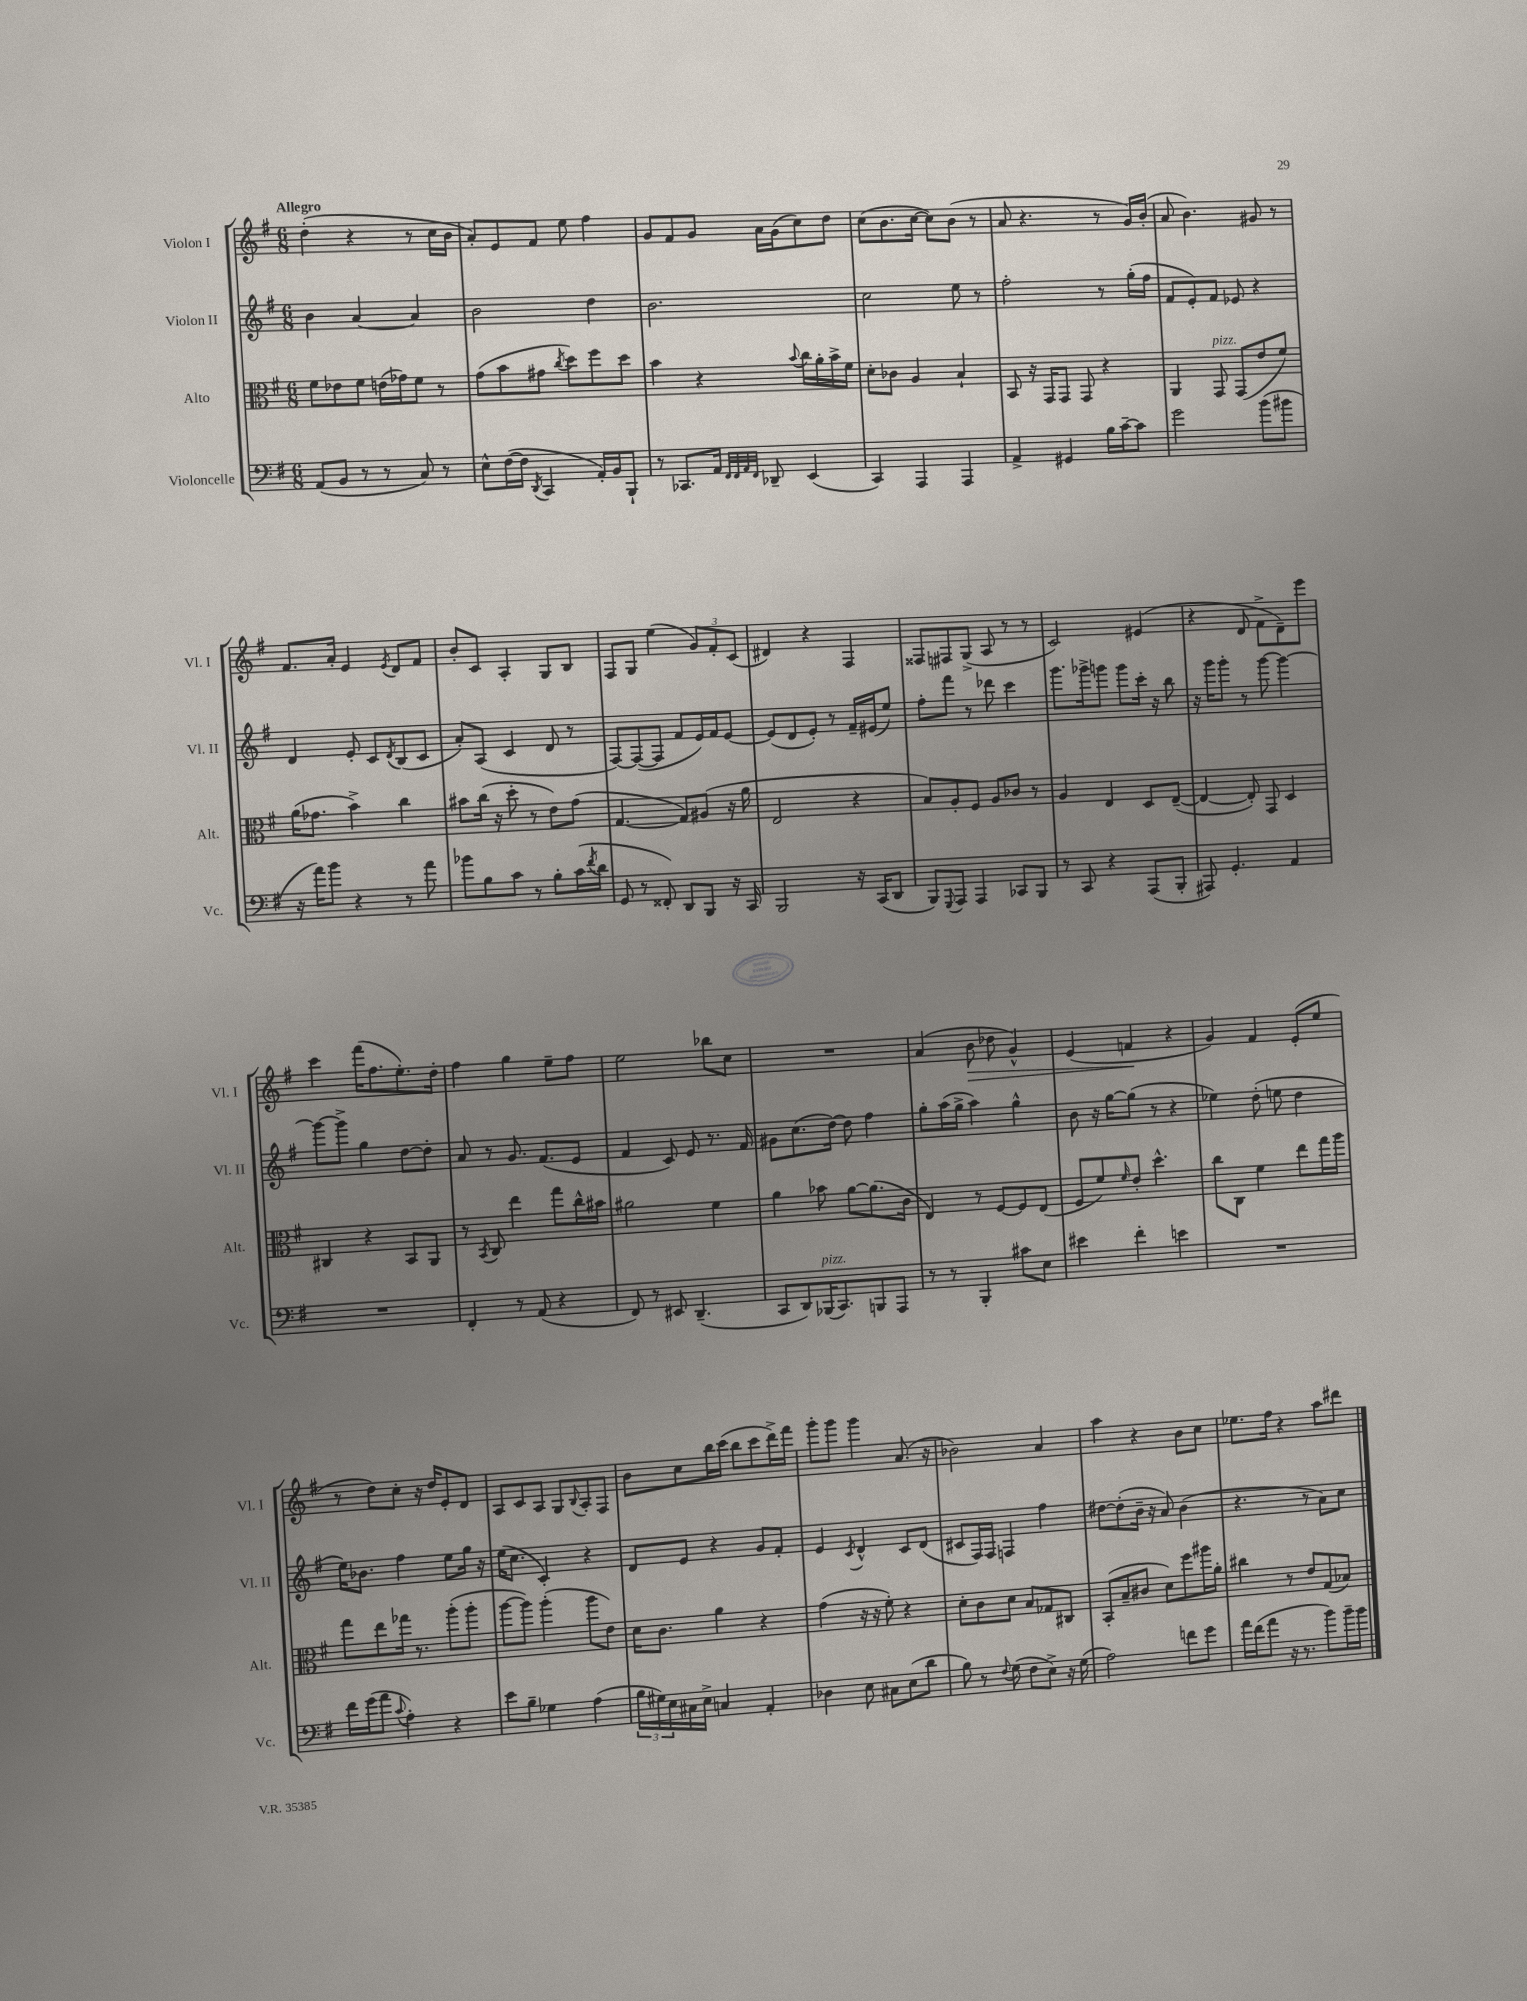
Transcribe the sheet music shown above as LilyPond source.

<<
\new StaffGroup <<
\new Staff = "s0" \with { instrumentName = "Violon I" shortInstrumentName = "Vl. I" } {
    \clef treble \key g \major \numericTimeSignature \time 6/8 \tempo "Allegro"
    d''4-.( r4 r8 c''16 b'16 |
    a'8-.) e'8 fis'8 e''8 fis''4 |
    g'8 fis'8 g'8 a'16 g'16( c''8) d''8 |
    c''8( b'8. c''16~ c''8) b'8( r8 |
    a'8 r4. r8 g'16) b'16-.( |
    a'8 b'4.) gis'8 r8 |
    fis'8. a'16-. e'4 \acciaccatura { e'8 } d'8 fis'8 |
    b'8-. c'8 a4-. g8 b8 |
    fis8 g8 e''4( \tuplet 3/2 { g'8) fis'8-. c'8( } |
    dis'4) r4 fis4 |
    fisis8 fis8 g8->( a8 r8 r8 |
    c'2) eis'4( |
    r4 d'8 fis'8-> d'8--) e'''8 |
    c'''4 fis'''16( fis''8. e''8.-.) d''16-. |
    fis''4 g''4 e''8-- fis''8 |
    e''2 bes''8 c''8 |
    R2. |
    a'4( b'8\> des''8 g'4-^) |
    e'4( f'4\! r4 |
    g'4) fis'4 e'8-.( e''8 |
    r8 d''8) c''8-. r16 d''16 e'8-. d'8 |
    a8 c'8 a8 g8 \appoggiatura { b8 } a8-. fis8 |
    b'8 c''8 b''16 c'''16( b''8 c'''8 d'''16->) fis'''16 |
    g'''8-. g'''8 g'''4 a'8.( r16 |
    bes'2) a'4 |
    a''4 r4 b'8 c''8 |
    ees''8. fis''16 r4 a''8 dis'''8 \bar "|." |
}
\new Staff = "s1" \with { instrumentName = "Violon II" shortInstrumentName = "Vl. II" } {
    \clef treble \key g \major \numericTimeSignature \time 6/8
    b'4 a'4~ a'4 |
    b'2 d''4 |
    b'2. |
    c''2 e''8 r8 |
    fis''2-. r8 g''16-.( fis''16 |
    fis'8 e'8-.) fis'8 ees'8 r4 |
    d'4 e'8-. c'8 \acciaccatura { d'8 } b8( c'8 |
    a'8-.) a8( c'4 d'8 r8 |
    fis8~) fis8~( fis8 fis'8 e'16) fis'16 e'8~ |
    e'8( d'8 e'8-.) r8 fis'16-- eis'16( e''8) |
    fis''8-. fis'''8 r8 des'''8 c'''4 |
    g'''8. ges'''16-> g'''8 g'''8 c'''16-. r16 b''8 |
    r16 g'''16 g'''8-. r8 g'''8~ g'''4~ |
    g'''8~ g'''8-> g''4 d''8~ d''8-. |
    a'8 r8 g'8. fis'8.( e'8 |
    fis'4 c'8) e'8 r8. fis'16 |
    gis'8 c''8.( d''16~) d''8 fis''4 |
    g''8-. a''16( g''16-> a''4) g''4-^ |
    b'8 r16 g''16~ g''8( r8 r4 |
    ees''4) d''8-.( e''8 d''4 |
    e''16) bes'8. fis''4 e''8 g''16 r16 |
    e''16( c''8. c'4-.) r4 |
    d'8 e'8 r4 g'8 fis'8-. |
    e'4 \acciaccatura { c'8 } d'4-^ c'8 d'8( |
    cis'8 fis16) fis16 f4 fis''4 |
    dis''8~ dis''8-.( b'16-- r16 a'8) b'4( |
    r4. r8 a'8) c''8 \bar "|." |
}
\new Staff = "s2" \with { instrumentName = "Alto" shortInstrumentName = "Alt." } {
    \clef alto \key g \major \numericTimeSignature \time 6/8
    fis'8 ees'8 fis'8 e'16( ges'16) fis'8 r8 |
    g'8( b'8 gis'8 \acciaccatura { c''8 } d''8) fis''8 d''8 |
    b'4 r4 \appoggiatura { b'8 } c''16 a'16-. b'16-> fis'16 |
    d'8-. ces'8 a4 b4-! |
    b,8 r16 g,16 g,8 g,8 r4 |
    a,4 g,8^\markup { \italic "pizz." } g,8( e'8 fis'8) |
    a'16( ges'8. b'4->) c''4 |
    bis'8 c''16( r16 d''8-. r8 e'8) g'8( |
    g4.~ g8) ais8( r16 a'16 |
    e2 r4 |
    b8) a8-. fis8 a8 ces'8 r8 |
    a4 e4 d8 e8~--( |
    e4~ e8-.) g,8 d4 |
    cis4 r4 b,8 a,8 |
    r8 \acciaccatura { b,8 } c8 e''4 g''8 c''16-^ bis'16 |
    ais'2 fis'4 |
    a'4 bes'8 a'8~ a'8.( c'16 |
    e4) r8 fis8~ fis8 e8( |
    fis8 fis'8) \grace { fis'16 } e'8-. d''4.-^ |
    c''8 c8 fis'4 e''8 g''16 a''16 |
    g''8 e''8 ges''16 r8. a''8-.( a''8-. |
    a''8~ a''8) a''4-.( a''8 e'8) |
    d'16 c'8. a'4 r4 |
    g'4( r16 r16 fis'8-.) r4 |
    d'8-. c'8 d'8 b8 ges8 cis8 |
    b,8-.( b8-- cis'8 d'8) fis''8 ais''16 a'16-. |
    cis''4 r8 e'8 g8( bes8) \bar "|." |
}
\new Staff = "s3" \with { instrumentName = "Violoncelle" shortInstrumentName = "Vc." } {
    \clef bass \key g \major \numericTimeSignature \time 6/8
    a,8( b,8 r8 r8 c8) r8 |
    e8-^ fis16~( fis16 \acciaccatura { d,8 } c,4 a,16-.) b,16 b,,8-! |
    r8 ces,8. a,16 \grace { fis,32 fis,32 a,32 fis,32 } des,8-- e,4( |
    c,4) a,,4 a,,4 |
    a,4-> gis,4 b16 c'16~-- c'8 |
    g'2 b'8( bis'8 |
    r16 a'16) b'8 r4 r8 a'8 |
    bes'8 b8 c'8 r8 b8-. c'16( \acciaccatura { fis'8 } d'16 |
    g,8 r8 fisis,8-.) d,8 b,,8 r16 c,16 |
    b,,2 r16 c,16( d,8 |
    b,,8) \appoggiatura { g,,8 } a,,8 a,,4 ces,8 b,,8 |
    r8 c,8 r4 a,,8( b,,8-. |
    ais,,8) g,4.-. a,4 |
    R2. |
    fis,4-. r8 a,8( r4 |
    fis,8) r8 eis,8 d,4.--( |
    c,8 d,8) bes,,16^\markup { \italic "pizz." }( c,8.) b,,8 a,,8 |
    r8 r8 b,,4-. cis'8 e8 |
    eis'4 fis'4-. e'4 |
    R2. |
    fis'16 g'16( a'8 \appoggiatura { c'8 } a4-.) r4 |
    e'8 b8-- ges4 a4( |
    \tuplet 3/2 { b16 gis16) e16 } cis16 e16-> c4 a,4-. |
    des4 e8 cis8 e8( d'8 |
    b8) r8 \appoggiatura { fis8 } g8( fis8 e8->) r16 g16( |
    a2) f'8 g'8 |
    a'16 fis'16( a'8 r16 r8. b'8) b'16-- b'16 \bar "|." |
}
>>
>>
\layout { \context { \Score \remove "Bar_number_engraver" } }
